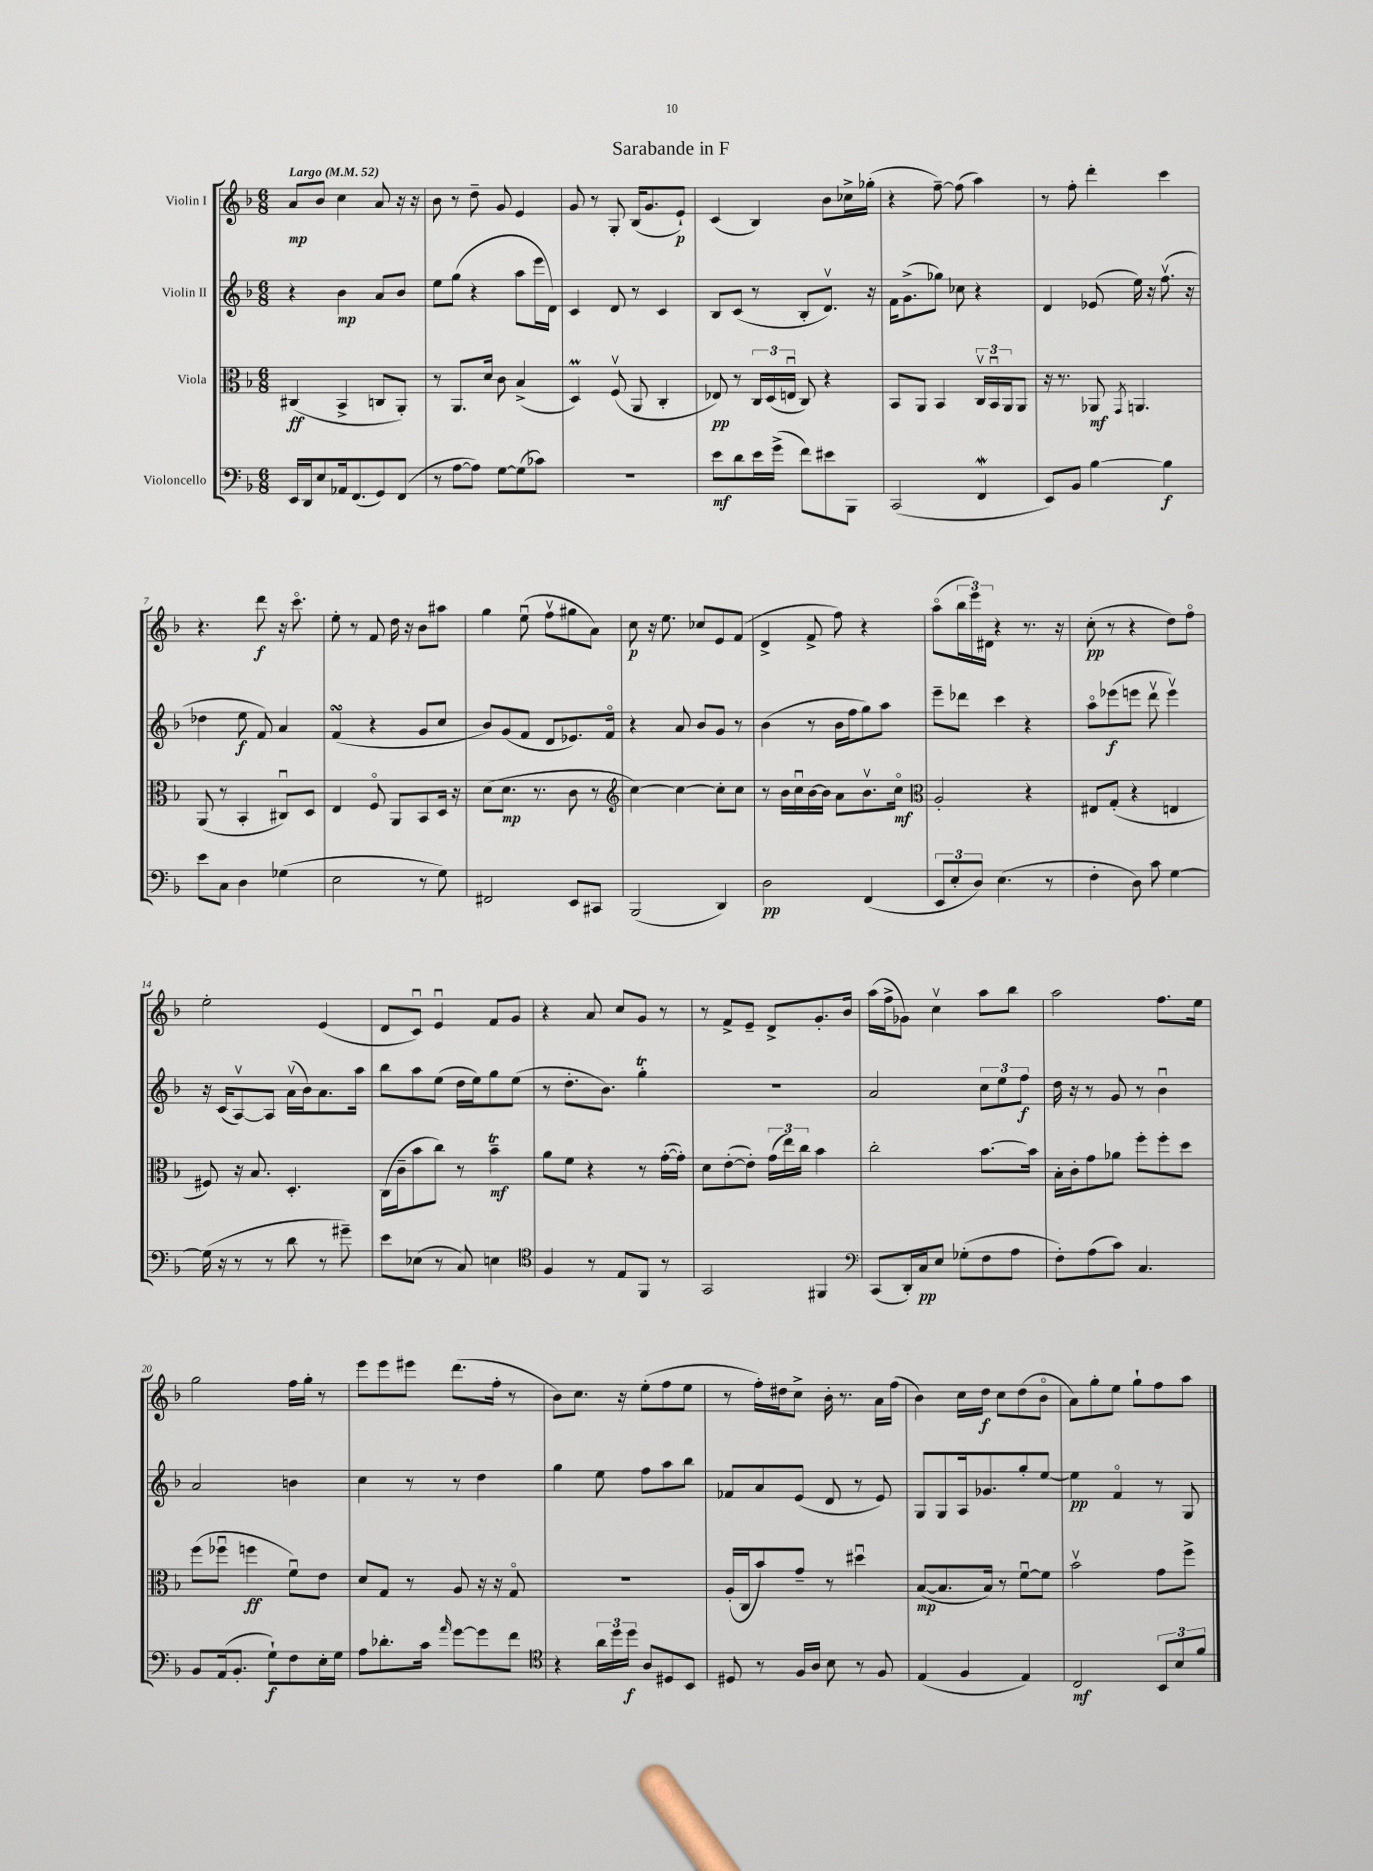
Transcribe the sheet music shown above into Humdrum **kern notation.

**kern	**kern	**kern	**kern
*staff4	*staff3	*staff2	*staff1
*clefF4	*clefC3	*clefG2	*clefG2
*k[b-]	*k[b-]	*k[b-]	*k[b-]
*M6/8	*M6/8	*M6/8	*M6/8
*MM52	*MM52	*MM52	*MM52
16EE	(4C#	4r	8a
16DD	.	.	.
8E	.	.	8b-
16AA-	4BB-^	4b-	4cc
(8.FF	.	.	.
8GG)	8C	8a	8a
(8FF	8AA')	8b-	16r
.	.	.	16r
=	=	=	=
8r	8r	8ee	8b-
[8A	8.AA	(8gg	8r
8A])	.	4r	8dd~
.	16d	.	.
[8G	8c	.	8g
(8G]	(4B-^	8aa	4e
8c-)	.	16eee	.
.	.	16d)	.
=	=	=	=
2.r	4D)	4c	8g
.	.	.	8r
.	(8Fv	8d	8G'
.	8AA	8r	(16B-
.	.	.	8.g
.	4C'	4c	.
.	.	.	8e`)
=	=	=	=
8e	8E-)	8B-	(4c
8d	8r	(8c	.
16e	24C	8r	4B-)
.	(24D	.	.
(16g^	.	.	.
.	24Eu	.	.
8f)	8C)	8B-'	.
8e#	4r	8.dv)	8b-
8BBB-	.	.	16cc-^
.	.	16r	(16gg-'
=	=	=	=
(2CC	8BB-	16f	4r
.	.	(8.g^	.
.	8AA	.	.
.	4BB-	8gg-)	[8ff~)
.	.	8cc-	(8ff]
4FF	24Cv	4r	4aa)
.	24BB-u	.	.
.	24AA	.	.
.	8AA	.	.
=	=	=	=
8EE)	16r	4d	8r
.	8.r	.	.
8BB-	.	.	8ff'
[4B-	8AA-	(8e-	4ddd'
.	8qGG	.	.
.	4.AA	16ee)	.
.	.	16r	.
4B-]	.	(8.ffv	4ccc
.	.	16r	.
=	=	=	=
8e	(8AA	4dd-	4.r
8C	8r	.	.
4D	4BB-'	8ee	.
.	.	8f)	8ddd
(4G-	8C#u)	4a	16r
.	.	.	8.ccco
.	8D	.	.
=	=	=	=
2E	4E	(4f	8ee'
.	.	.	8r
.	8Fo	4r	8f
.	8AA	.	16dd
.	.	.	16r
8r	8BB-	8g	8b-
8G)	16D	8cc	8aa#
.	16r	.	.
=	=	=	=
2FF#	(8d	8b-)	4gg
.	8.d	(8g	.
.	.	8f	(8eeu
.	8.r	.	.
.	.	8d	8ffv
8EE	8c	8.e-)	8gg#
8CC#	8r	.	8a)
.	.	16fo	.
=	=	=	=
*	*clefG2	*	*
(2BBB-	[4cc)	4r	8cc
.	.	.	16r
.	.	.	8.ee
.	4cc_	8a	.
.	.	8b-	8cc-
4DD)	8cc']	8g	8e
.	8cc	8r	(8f
=	=	=	=
2D	8r	(4b-	4d^
.	16b-	.	.
.	16ccu	.	.
.	[16b-	8r	8f^
.	16b-]	.	.
.	8a	16b-	8ff)
.	.	16ff	.
(4FF	8.b-v	8gg)	4r
.	.	8aa	.
.	16cco	.	.
=	=	=	=
*	*clefC3	*	*
12EE	2A'	8eee~	(8aao
12E'	.	.	.
.	.	8ddd-	24bb-
12D)	.	.	24eee)
.	.	.	24d#
(4.E	.	4ccc	4r
.	4r	4r	8.r
8r	.	.	.
.	.	.	16r
=	=	=	=
4F'	8E#	8aao	(8cc'
.	(8G'	(8eee-	8r
8D)	4r	8eee	4r
8c	.	8dddv	.
[4G	4E	4eeev)	8dd)
.	.	.	8ffo
=	=	=	=
(16G]	8F#)	16r	2ee'
16r	.	(16c	.
8r	16r	[8Av)	.
.	8.B-	.	.
8r	.	8A]	.
8d	4.D'	(16av	.
.	.	16b-)	.
8r	.	8.a	(4e
8g#~)	.	.	.
.	.	16aa	.
=	=	=	=
8e	(16C	8bb-	8d
.	16c~	.	.
(8E-	8b-	8aa	8cu)
8r	8cc)	(8ee	4eu
8C)	8r	16dd	.
.	.	16ee)	.
4E	4b-~	8gg	8f
.	.	(8ee	8g
=	=	=	=
*clefC4	*	*	*
4F	8a	8r	4r
.	8f	8.dd'	.
8r	4r	.	8a
.	.	8.b-)	.
8E	.	.	8cc
8FF	8r	4gg'	8g
8r	([16g'	.	8r
.	16g'])	.	.
=	=	=	=
2GG	8d	2.r	8r
.	([8e'	.	8f^
.	8e'])	.	8e~
.	(24g	.	8d^
.	24ee)	.	.
.	24cc	.	.
4FF#	4b-	.	8.g'
.	.	.	16b-
=	=	=	=
*clefF4	*	*	*
(8CC	2cc'	2a	(16aa
.	.	.	16ff^
16DD')	.	.	8g-)
16C	.	.	.
8E	.	.	4ccv
(8G-'	.	.	.
8F	[8.b-	12cc	8aa
.	.	12ee	.
8A	.	.	8bb-
.	.	12ff	.
.	16b-]	.	.
=	=	=	=
8F')	16B-'	16dd	2aa
.	16c'	16r	.
(8A	8g	8r	.
8c)	8a-	8g	.
4.C	8ff'	8r	.
.	8ff'	4b-u	8.ff
.	8dd	.	.
.	.	.	16ee
=	=	=	=
8BB-	(8ff	2a	2gg
(16AA	8ff-u	.	.
8.BB-'	.	.	.
.	4ff	.	.
8G`)	.	.	.
8F	8fu)	4b	16ff
.	.	.	16gg'
16E'	8e	.	8r
16G	.	.	.
=	=	=	=
8A	8d	4cc	8eee
8.d-'	8G	.	8eee
.	8r	8r	8eee#
16c	.	.	.
16qqa	.	.	.
[8g	8A	8r	(8.ddd
8g]	16r	4dd	.
.	16r	.	16ff'
8f	8Go	.	8r
=	=	=	=
*clefC4	*	*	*
4r	2.r	4gg	8b-)
.	.	.	8.cc
24a	.	8ee	.
24dd	.	.	.
.	.	.	16r
24dd	.	.	.
8A	.	8ff	(8ee'
8D#	.	8aa	8ff
8BB-	.	8bb-	8ee
=	=	=	=
8D#	(16A'	8f-	8r
.	16C	.	.
8r	8b-)	8a	16ff')
.	.	.	16dd#
16F	8g~	(8e	8cc^
16A	.	.	.
8B-	8r	8d	16b-'
.	.	.	8.r
8r	4dd#u	8r	.
8F	.	8e)	16a
.	.	.	(16ff
=	=	=	=
(4E	([8B-	8G	4b-)
.	8.B-]	8G	.
4F	.	16A	16cc
.	16B-)	8.g-	16dd
.	8r	.	8cc
4E)	[8fu	8gg'	(8dd
.	8f]	[8ee	8b-o
=	=	=	=
2C	2b-v	4ee]	8a)
.	.	.	8gg'
.	.	4fo	8ee
.	.	.	8gg`
12BB-	8g	8r	8ff
12B-	.	.	.
.	8ff^	8G	8aa
12f	.	.	.
==	==	==	==
*-	*-	*-	*-
